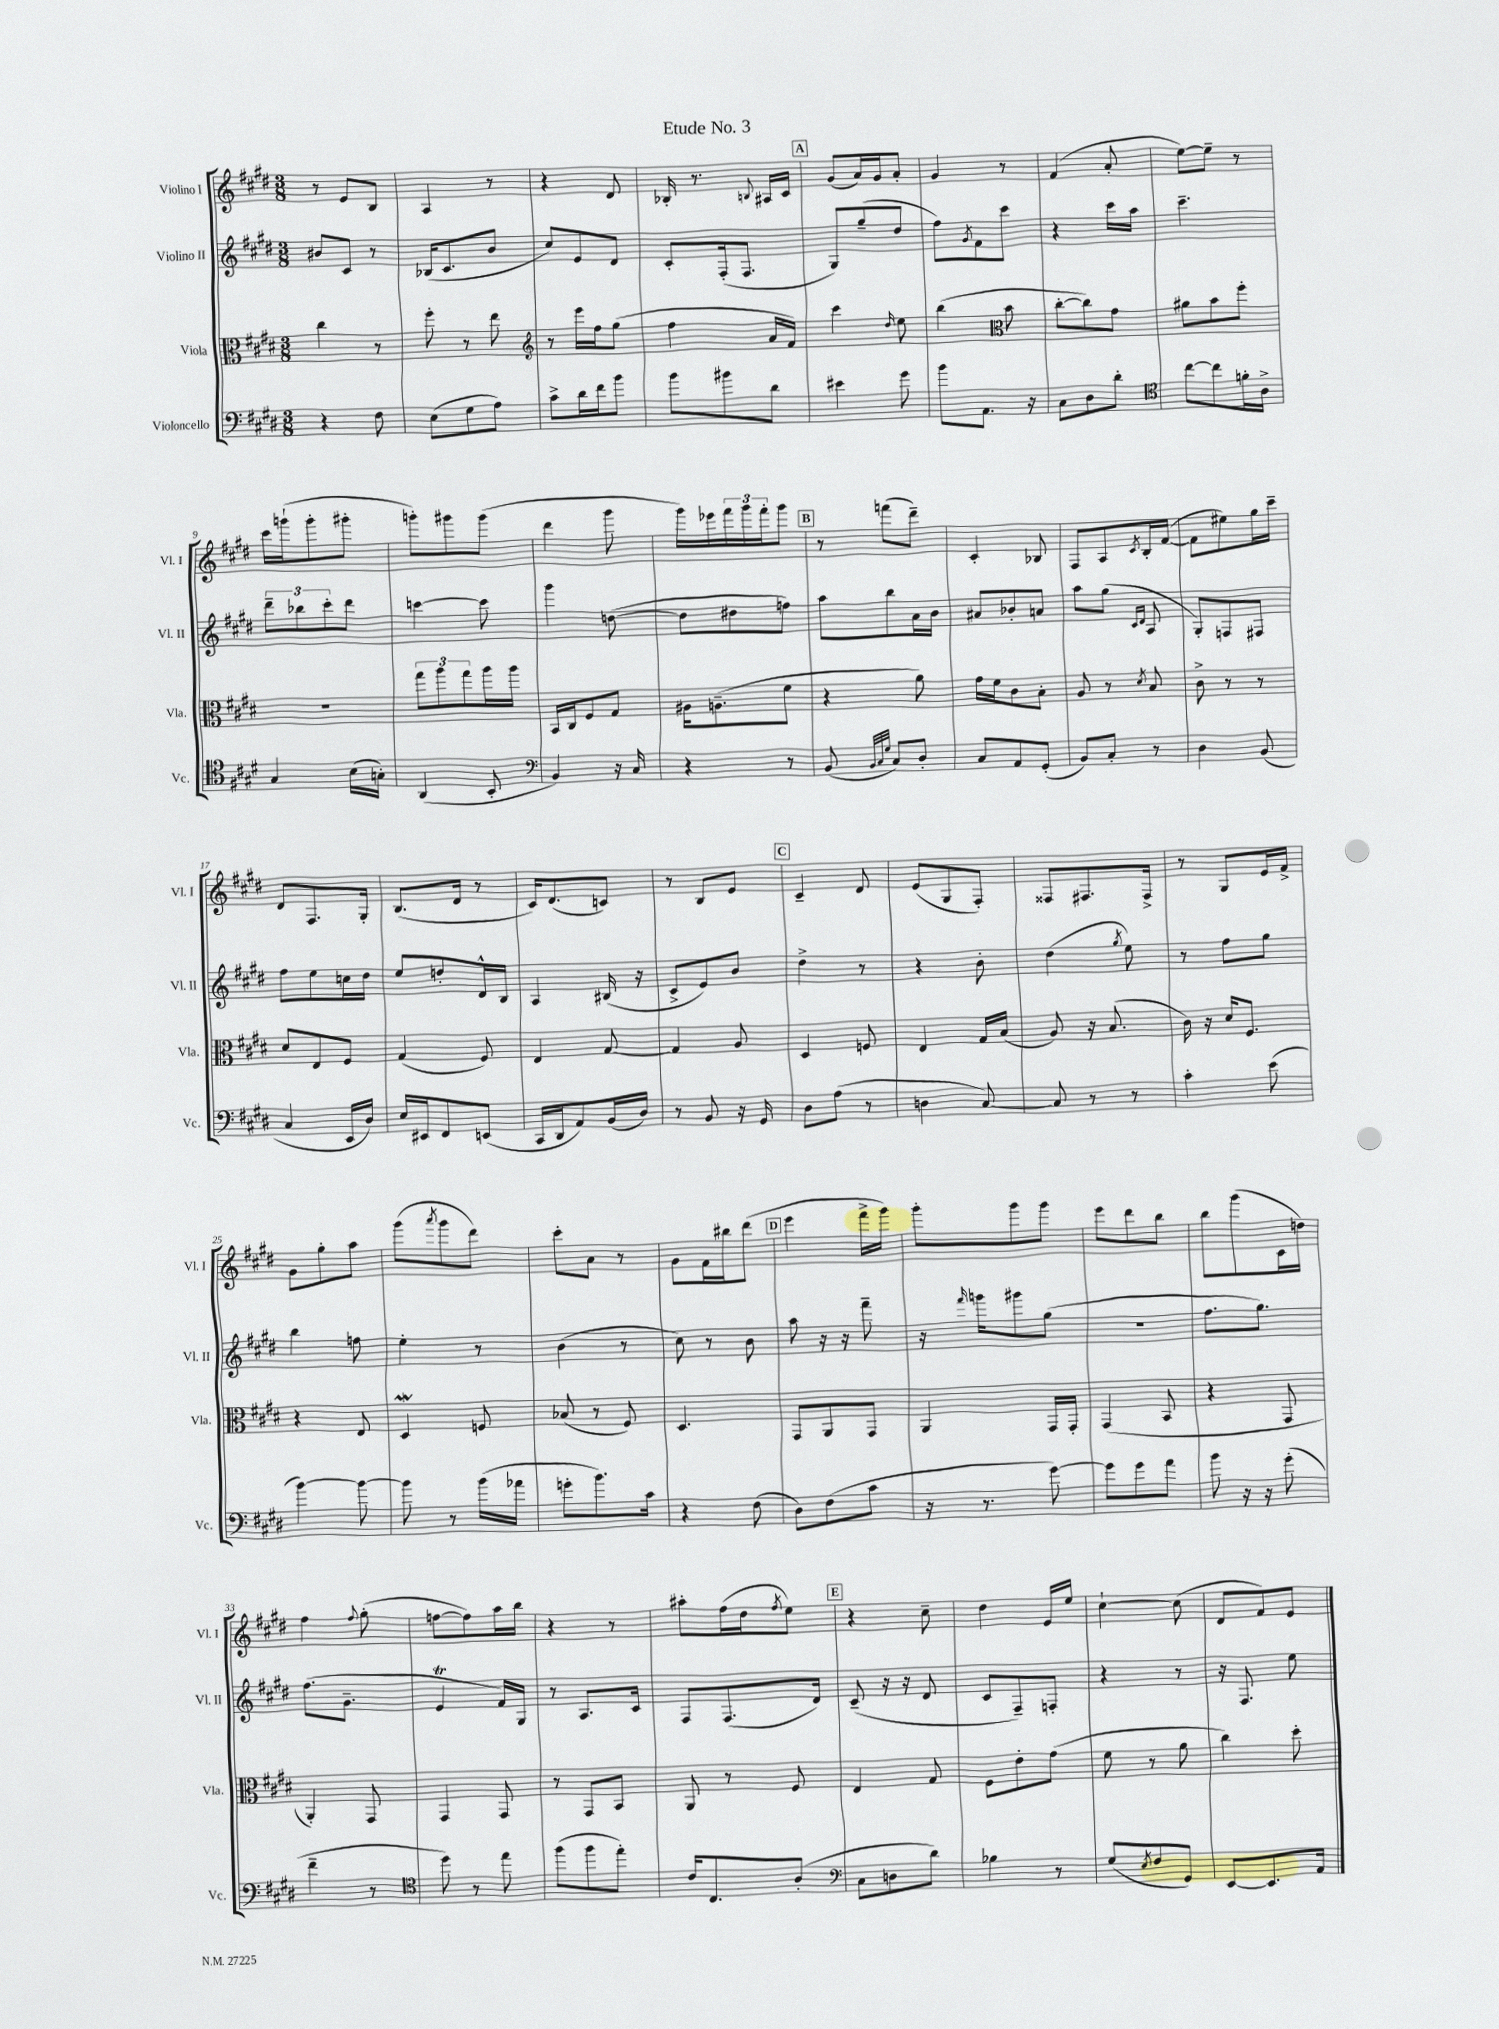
\header { title = "Etude No. 3" }
<<
\new StaffGroup <<
\new Staff = "s0" \with { instrumentName = "Violino I" shortInstrumentName = "Vl. I" } {
    \clef treble \key e \major \numericTimeSignature \time 3/8
    r8 e'8 b8 |
    a4 r8 |
    r4 dis'8 |
    bes16-. r8. \appoggiatura { b8 } ais16 cis'16 |
    \mark \markup { \box "A" } gis'8( a'16) gis'16 a'8-. |
    gis'4 r8 |
    fis'4( a'8-. |
    e''8~) e''8-- r8 |
    cis'''16 g'''16-!( g'''8-. gis'''8-. |
    g'''8-.) gis'''8 gis'''8( |
    dis'''4 gis'''8 |
    gis'''16) ees'''16 \tuplet 3/2 { fis'''16 gis'''16 fis'''16-. } gis'''8 |
    \mark \markup { \box "B" } r8 f'''8( dis'''8--) |
    cis'4-. bes8 |
    fis8 a8 \acciaccatura { cis'8 } b16-. fis'16~( |
    fis'8 eis''8) gis''16 cis'''16-- |
    dis'8 fis8. gis16-. |
    b8.( dis'16 r8 |
    cis'16) dis'8.( c'8) |
    r8 b8 e'8 |
    \mark \markup { \box "C" } cis'4-- dis'8 |
    e'8( gis8 fis8-.) |
    fisis8 fis8. fis16-> |
    r8 gis8 e'16 fis'16-> |
    gis'8 gis''8-. a''8 |
    gis'''8( \acciaccatura { a'''8 } gis'''8 dis'''8) |
    cis'''8-. a'8 r8 |
    gis'8 fis'16 bis''16 dis'''8( |
    \mark \markup { \box "D" } e'''4 fis'''16-> gis'''16) |
    gis'''8-. gis'''8 gis'''8 |
    e'''8 dis'''8 b''8 |
    b''8 gis'''8( cis'16 d''16) |
    fis''4 \appoggiatura { fis''8 } gis''8-.( |
    f''8~ f''8) a''16 b''16 |
    r4 r8 |
    ais''8-. fis''16( dis''16 \acciaccatura { fis''8 } e''8) |
    \mark \markup { \box "E" } r4 cis''8-- |
    dis''4 e'16 e''16 |
    cis''4~-! cis''8( |
    dis'8 fis'8) e'8 \bar "|." |
}
\new Staff = "s1" \with { instrumentName = "Violino II" shortInstrumentName = "Vl. II" } {
    \clef treble \key e \major \numericTimeSignature \time 3/8
    bis'8 cis'8 r8 |
    bes16( cis'8. b'8 |
    cis''8) e'8 dis'8 |
    cis'8-. fis16-.( fis8. |
    \mark \markup { \box "A" } gis8) gis''8--( dis''8 |
    fis''8) \acciaccatura { gis'8 } fis'8 cis'''8 |
    r4 cis'''16 a''16 |
    cis'''4.-- |
    \tuplet 3/2 { dis'''8-- bes''8 cis'''8-. } dis'''8 |
    c'''4~ c'''8 |
    gis'''4 d''8~( |
    d''8 dis''8 f''8) |
    \mark \markup { \box "B" } a''8 b''8 a'16 b'16 |
    ais'8 bes'8-. a'8 |
    a''8 gis''8( \grace { cis'16 dis'16 } a8 |
    gis8-.) f8 fis8 |
    fis''8 e''8 c''16 dis''16 |
    e''8 d''8-. dis'16-^ b16 |
    a4 bis16( r16 |
    cis'8-> e'8) b'8 |
    \mark \markup { \box "C" } dis''4-> r8 |
    r4 b'8-. |
    dis''4( \acciaccatura { gis''8 } e''8) |
    r8 fis''8 gis''8 |
    b''4 f''8 |
    e''4-. r8 |
    b'4( r8 |
    cis''8) r8 b'8 |
    \mark \markup { \box "D" } a''8 r16 r16 fis'''8-- |
    r16 \grace { fis'''16 } g'''16 gis'''8 gis''8( |
    R4. |
    fis''8. gis''8.) |
    fis''8.( gis'8.-- |
    e'4\trill fis'16) gis16 |
    r8 a8. cis'16 |
    fis8 fis8.( dis'16) |
    \mark \markup { \box "E" } cis'8--( r16 r16 dis'8 |
    cis'8 fis8--) f8-. |
    r4 r8 |
    r16 fis8. e''8 \bar "|." |
}
\new Staff = "s2" \with { instrumentName = "Viola" shortInstrumentName = "Vla." } {
    \clef alto \key e \major \numericTimeSignature \time 3/8
    cis''4 r8 |
    fis''8-. r8 e''8 |
    \clef treble r8 e'''16 fis''16 gis''8( |
    fis''4 a'16 fis'16) |
    \mark \markup { \box "A" } cis'''4 \grace { dis''16 } e''8 |
    b''4( \clef alto b'8 |
    cis''8~-. cis''8) gis'8 |
    ais'8 b'8 fis''8-. |
    R4. |
    \tuplet 3/2 { gis''8 a''8 gis''8 } a''16 a''16 |
    b,16 cis16 fis8 gis8 |
    ais16 a8.--( fis'8 |
    \mark \markup { \box "B" } r4 a'8) |
    gis'16 fis'16 cis'8 b8-. |
    a8 r8 \acciaccatura { dis'8 } b8 |
    cis'8-> r8 r8 |
    dis'8 e8 fis8 |
    gis4( fis8) |
    e4 gis8~ |
    gis4 a8 |
    \mark \markup { \box "C" } dis4 f8 |
    e4 gis16 b16( |
    a8) r16 b8.( |
    cis'16) r16 dis'16 fis8. |
    r4 e8 |
    dis4\mordent f8 |
    bes8( r8 fis8) |
    dis4. |
    \mark \markup { \box "D" } gis,8 a,8 gis,8 |
    a,4 gis,16 gis,16-. |
    gis,4( b,8 |
    r4 gis,8 |
    a,4-.) gis,8 |
    gis,4 gis,8 |
    r8 gis,8 b,8 |
    a,8 r8 fis8 |
    \mark \markup { \box "E" } e4 gis8 |
    fis8 e'8-. gis'8( |
    fis'8 r8 a'8 |
    cis''4) dis''8-. \bar "|." |
}
\new Staff = "s3" \with { instrumentName = "Violoncello" shortInstrumentName = "Vc." } {
    \clef bass \key e \major \numericTimeSignature \time 3/8
    r4 fis8 |
    e8( gis8 a8) |
    cis'8-> dis'16 fis'16 b'8 |
    b'8 bis'8 dis'8 |
    \mark \markup { \box "A" } eis'4 gis'8 |
    b'8 a,8. r16 |
    cis8 dis8 dis'8-. |
    \clef tenor cis''8~ cis''8 f'16-. a16-> |
    gis4 b16( g16-.) |
    a,4( b,8-. |
    \clef bass b,4) r16 cis16 |
    r4 r8 |
    \mark \markup { \box "B" } b,8( \grace { b,32 cis32 gis32 } cis8) dis8-. |
    cis8 a,8 gis,8-.( |
    b,8) cis8-. r8 |
    dis4 b,8( |
    cis4 e,16 dis16) |
    e16 eis,16 fis,8 e,8( |
    cis,16 dis,16 a,8) b,16( dis16) |
    r8 b,8 r16 gis,16 |
    \mark \markup { \box "C" } dis8 a8( r8 |
    d4 cis8~) |
    cis8 r8 r8 |
    cis'4-. e'8( |
    b'4~) b'8~ |
    b'8 r8 b'16( aes'16 |
    g'8-. b'8.) cis'16 |
    r4 fis8( |
    \mark \markup { \box "D" } dis8) fis8( cis'8 |
    r16 r8. gis'8~) |
    gis'8 gis'8 a'8 |
    b'8 r16 r16 gis'8-.( |
    fis'4-- r8 |
    \clef tenor dis''8) r8 e''8 |
    fis''8( fis''8 e''8-.) |
    cis'16 cis8. a8-.( |
    \mark \markup { \box "E" } \clef bass cis8 d8 dis'8) |
    bes4 r8 |
    gis8( \acciaccatura { e8 } fis8 gis,8) |
    e,8~ e,8. a,16 \bar "|." |
}
>>
>>
